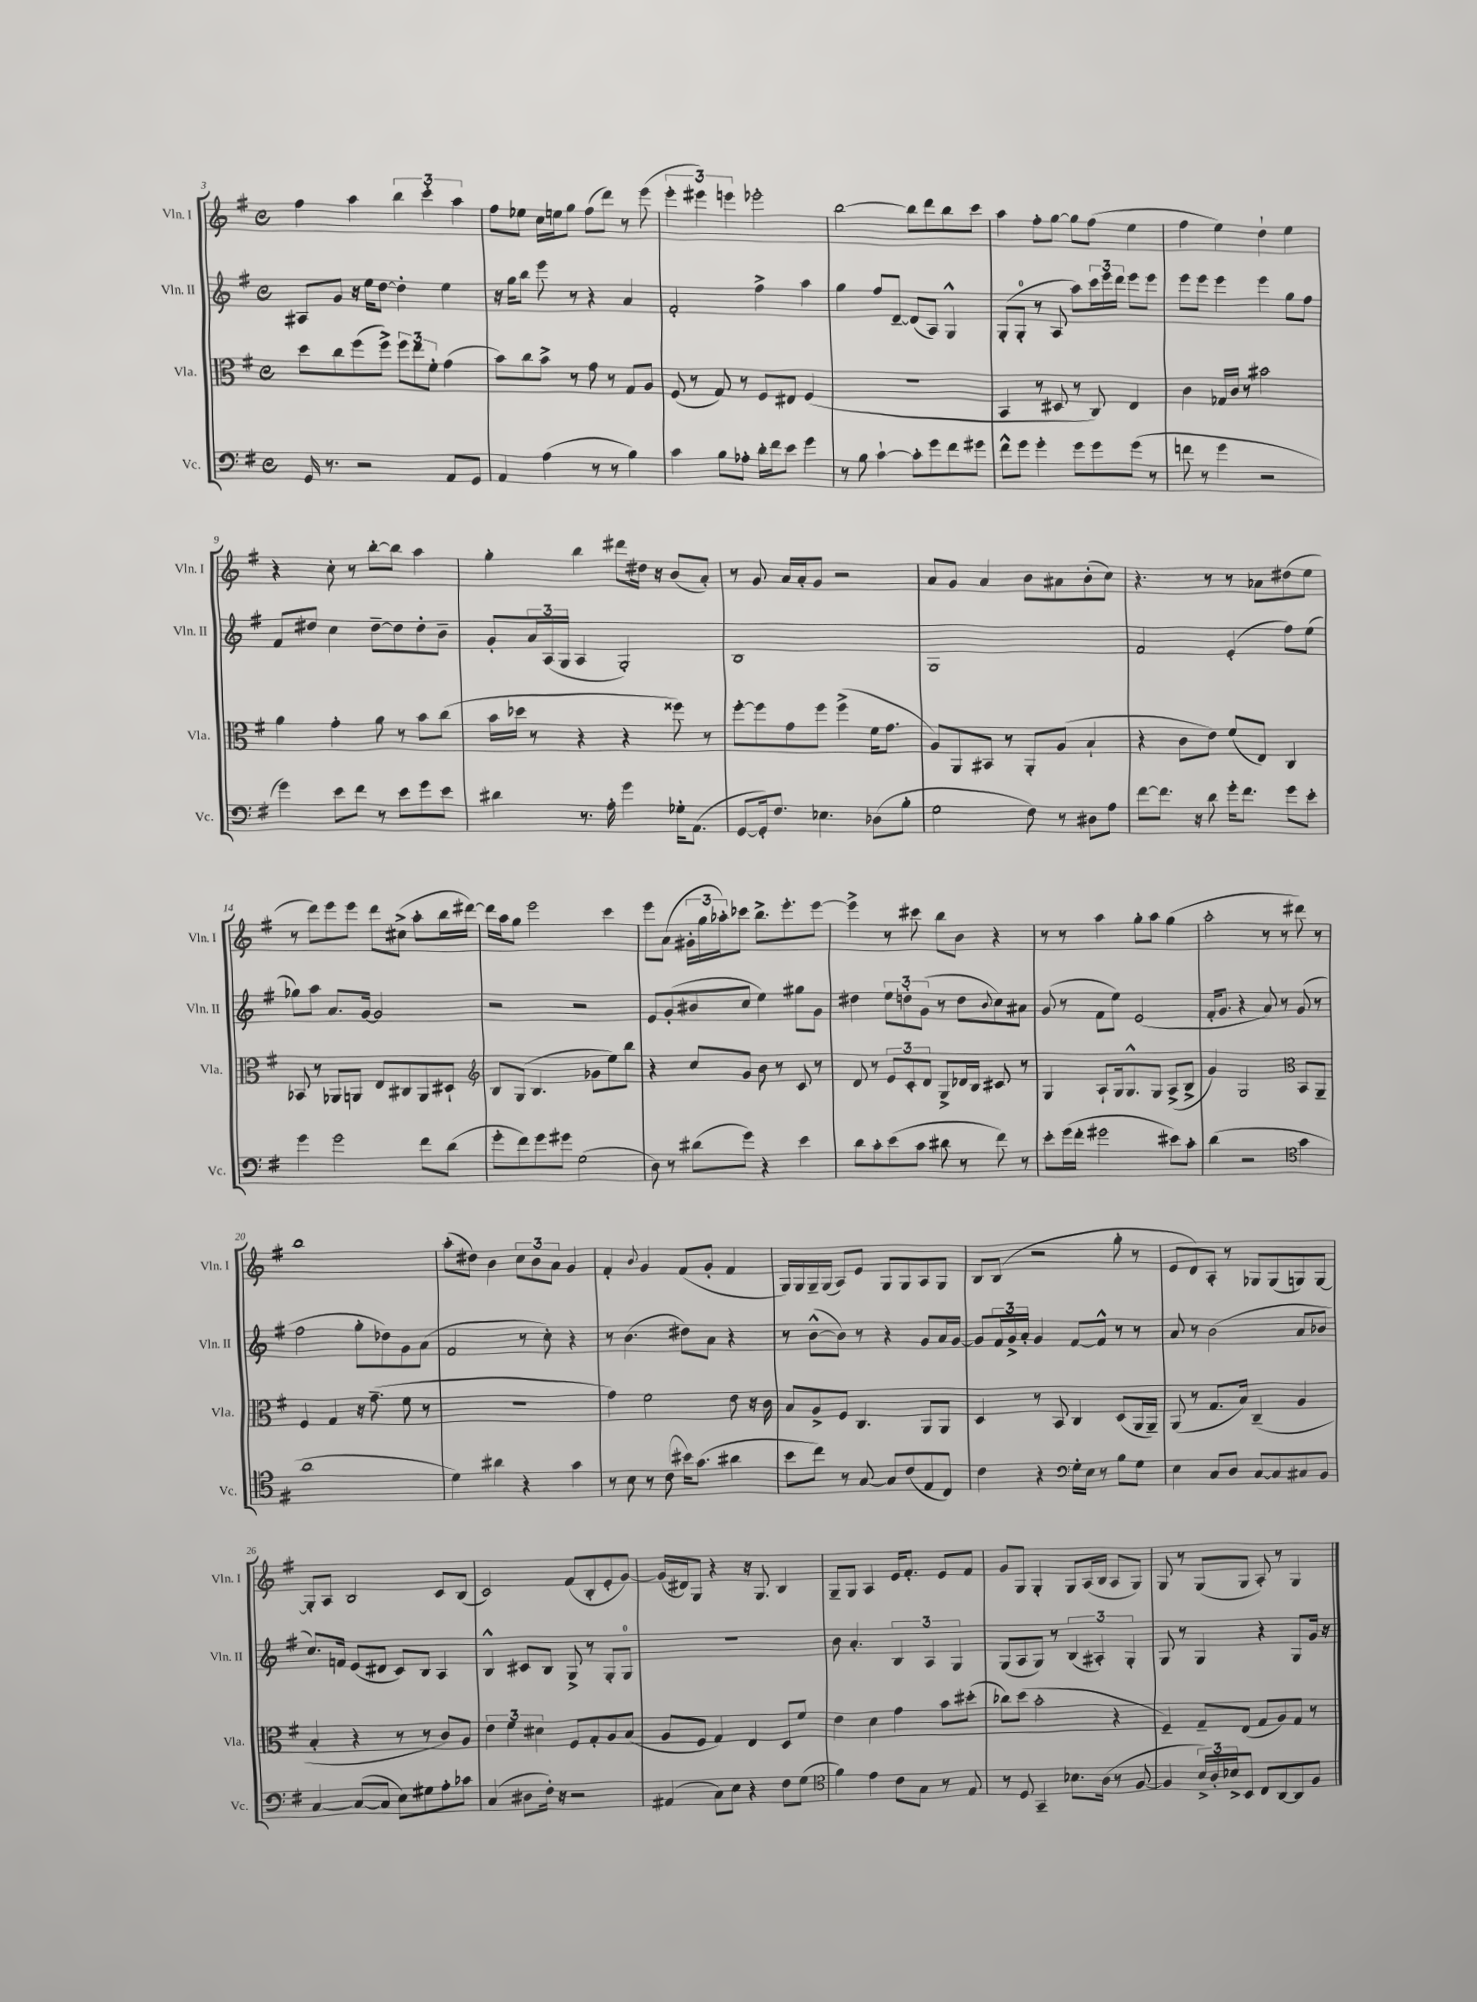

**kern	**kern	**kern	**kern
*staff4	*staff3	*staff2	*staff1
*clefF4	*clefC3	*clefG2	*clefG2
*k[f#]	*k[f#]	*k[f#]	*k[f#]
*M4/4	*M4/4	*M4/4	*M4/4
*met(c)	*met(c)	*met(c)	*met(c)
16GG	8dd	8A#	4ff#
8.r	.	.	.
.	8cc	8g	.
2r	(8ff#	16r	4aa
.	.	16ee	.
.	8ff#^)	[8dd	.
.	12ff#	4dd']	6bb
.	12ee	.	.
.	12f#'	.	6ccc'
8AA	(4g	4ee	.
.	.	.	6aa
8GG	.	.	.
=	=	=	=
4AA	8b)	16r	8ff#
.	.	16gg	.
.	8cc	8bb	8ee-
(4A	8b^	8eee	16cc
.	.	.	16ee
.	8r	8r	8gg
8r	8g	4r	(8ff#
8r	8r	.	8ddd)
4B)	8G	4a	8r
.	8A	.	(8eee
=	=	=	=
4c	(8F#	2f#'	6eee'
.	8r	.	.
.	.	.	6eee#)
8B	8G)	.	.
.	.	.	6eee
8A-'	8r	.	.
16d'	8F#	4ff#^	2eee-'
16f#	.	.	.
8e	8E#	.	.
4g	(4F#	4aa	.
=	=	=	=
8r	1r	4gg	[2bb
8B	.	.	.
[4c`	.	8ff#	.
.	.	[8d~	.
8c']	.	(8d]	8bb]
8g	.	8A)	8ddd
8f#	.	4G^^	8bb
8g#	.	.	8ccc
=	=	=	=
8f#^^	4BB	(8G'	4aa
8g	.	8G'	.
4g'	8r	8r	8ff#'
.	8D#	8A	[8gg
8g	8r	8aa)	8gg]
8g	8C)	24ccc	(8ff#
.	.	24eee	.
.	.	24ddd	.
(8g	4E	8eee	4ee
8r	.	8eee	.
=	=	=	=
8f	4c	8eee	4ff#
8r	.	8eee	.
4g	16G-	4eee	4ee)
.	16c	.	.
.	8r	.	.
2r	2b#	4eee	4dd`
.	.	8gg	4ee
.	.	8ff#	.
=	=	=	=
4g)	4a	8f#	4r
.	.	8dd#	.
8e	4g'	4cc	8cc'
8f#	.	.	8r
8r	8a	[8dd#~	[8bb'
8e	8r	8dd#]	8bb]
8g	8b	8dd#'	4aa
8e	(8cc	8b~	.
=	=	=	=
4d#	16b	8g'	4gg'
.	16dd-	.	.
.	8r	24a	.
.	.	(24A	.
.	.	24G	.
8.r	4r	4A	4bb
16A'	.	.	.
4g	4r	2G')	8ddd#
.	.	.	16dd#
.	.	.	16r
16G-'	8ff##)	.	(8b
(8.AA	.	.	.
.	8r	.	8a')
=	=	=	=
[8GG	[8ff#'	1B	8r
16GG'])	8ff#]	.	8g
8.F#	.	.	.
.	8g	.	16a
.	.	.	16a'
4.E-	8ff#	.	8g
.	(4ff#^	.	2r
(8D-	16f#	.	.
.	8.g	.	.
8B'	.	.	.
=	=	=	=
2G	8A)	1G	8a
.	8AA	.	8g
.	8BB#	.	4a
.	8r	.	.
8F#)	8AA'	.	8b
8r	(8A	.	8a#
8D#	4B`	.	(8b'
8A	.	.	8cc)
=	=	=	=
[8f#	4r	2f#	4.r
8.f#]	.	.	.
.	8c	.	.
16r	.	.	.
8d	8e)	.	8r
16g'	(8f#	(4e'	8r
8.f#	.	.	.
.	8E)	.	8a-
8g	4C	8ff#)	(8dd#
8e'	.	(8ee	8ee
=	=	=	=
4g	8BB-	8gg-)	8r
.	8r	8aa	8ddd)
2g	8AA-	8.a	8eee
.	8AA	.	8eee
.	.	[16g	.
.	8E	2g]	8ddd
.	8C#	.	(8cc#^
8f#	8AA	.	8aa'
(8d	8D#`	.	16bb
.	.	.	[16ddd#)
=	=	=	=
*	*clefG2	*	*
8g'	8B	2r	16ddd#]
.	.	.	16aa
8f#)	(8G	.	8gg
8g	4.B	.	2eee
8g#	.	.	.
(2G	.	2r	.
.	8g-	.	.
.	8ee)	.	4ccc
.	8bb	.	.
=	=	=	=
8D)	4r	8e	8eee
8r	.	(8g'	(8a
(8d#	8cc	8b#	24g#'
.	.	.	24gg
.	.	.	24aa-')
8g)	8g	8cc	8ccc-
4r	8b	4ee)	8.bb^
.	8r	.	.
.	.	.	8.eee'
4e	8c	8gg#	.
.	8r	8g	[8eee
=	=	=	=
8d	8d	4dd#	4eee^]
8c'	8r	.	.
(8e	12e	12ee	8r
.	12c'	12dd'	.
8c	.	.	8ccc#
.	12d	(12g	.
8d#	8G^	8r	8bb
8r	16d-	8dd	8b
.	16B	.	.
.	.	8qqb	.
8f#)	8c#	8cc)	4r
8r	8r	8a#	.
=	=	=	=
8e'	4G	(8g	8r
(16g	.	8r	8r
16f#'	.	.	.
2g#	8A`	8f#	4aa
.	16G	8ee)	.
.	8.G^^	.	.
.	.	(2e	8gg'
.	8G	.	8aa
8e#)	(8A^	.	(4gg
8c'	8B^	.	.
=	=	=	=
(4d	4g)	16f#'	2aa'
.	.	8.g	.
2r	2G	4r	.
.	.	8a)	8r
.	.	8r	8r
*clefC4	*clefC3	*	*
4g	8BB	(8g	8ddd#)
.	8AA~	8r	8r
=	=	=	=
1a	4F#	2ff#	1bb
.	4G	.	.
.	16r	8gg'	.
.	(8.g~	.	.
.	.	8dd-)	.
.	8f#	8g	.
.	8r	(8a	.
=	=	=	=
4d)	1r	2f#	(8aa'
.	.	.	8dd#)
4a#	.	.	4b
4r	.	8r	12cc
.	.	.	12b
.	.	8cc')	.
.	.	.	12a
4g	.	4r	4g
=	=	=	=
8r	4g)	8r	4f#'
8B	.	(4.b	.
.	.	.	8qqb
8r	2f#	.	4g
(8c	.	.	.
16b#)	.	8dd#)	(8f#
(8.g	.	.	.
.	.	8a	8g'
4a#	8e	4r	4f#
.	16r	.	.
.	16c	.	.
=	=	=	=
8b	8B	8r	16G)
.	.	.	16G
8cc)	8A^	([8b^^	16G~
.	.	.	(16G
8r	8F#	8b])	8A)
[8G	4.C	8r	8e
8G]	.	4r	8G
(8c	.	.	8G
8E	8AA	8g	8A
8C)	8AA	16a	8G
.	.	[16g	.
=	=	=	=
4c	4D	8g]	8B
.	.	24f#	(8B
.	.	24g^	.
.	.	24a'	.
4r	8r	4g	2r
.	8BB	.	.
*clefF4	*	*	*
16G'	4C	[8f#	.
16E	.	.	.
8r	.	8f#^^]	.
8B	(8D	8r	8gg'
8G	16AA	8r	8r
.	16AA~)	.	.
=	=	=	=
4E	(8AA	8a	8e
.	8r	8r	8d)
8C	8.G	(2b	8A'
8D	.	.	8r
.	16B)	.	.
[8C	(4C~	.	8G-
8C]	.	.	(8G-
8C#	4A	8a	8G)
8BB	.	8b-	[8G
=	=	=	=
[4C	4B'	8.cc)	8G']
.	.	.	8A
.	.	16f	.
(8C_	4r	(8e	2B
8C]	.	8d#	.
8E)	8r	8c)	.
8G#	8r	8B	.
8A'	8c)	4A	8c
8c-	8A	.	(8B
=	=	=	=
(4C	6e	4B^^	2c)
.	6f#	.	.
8D#	.	8c#	.
.	6d#	.	.
16F#')	.	8B	.
16r	.	.	.
2r	8F#	8G^	(8f#
.	8G'	8r	8B'
.	8A	8G'	8e'
.	(8B	8G	[8g)
=	=	=	=
(4AA#	8A	1r	(16g]
.	.	.	16d#)
.	8F#	.	8G
8C)	4G)	.	4r
8E	.	.	.
4r	4E	.	16r
.	.	.	8.G
8F#	8D	.	4B
(8G	8f#	.	.
=	=	=	=
*clefC4	*	*	*
4f#)	4e	8b	8G~
.	.	4.a'	8G
4e	4d	.	4A
8c	4g	6B	16e
.	.	.	8.f#'
8G	.	.	.
.	.	6A	.
8r	8b	.	8e
.	.	6G	.
8E	(8dd#'	.	8f#
=	=	=	=
8r	8cc-)	(8G	8g
8D	(8dd	8A	8G
4GG~	2b'	8G)	4G'
.	.	8r	.
8.B-	.	(6B	8G
.	.	.	(16A
.	.	6A#')	.
(16A	.	.	16B
8r	4r	.	8A
.	.	6G'	.
[8F#	.	.	8G)
=	=	=	=
4F#]	4F#~)	8G	8G
.	.	8r	8r
24B^)	8G~	4G	(8G
24A'	.	.	.
24B-^	.	.	.
8BB	(8E	.	8G
8C	8G	4r	8A')
[8AA	8A)	.	8r
8AA]	8G	8G	4G
8F#	8r	16g	.
.	.	16r	.
==	==	==	==
*-	*-	*-	*-
